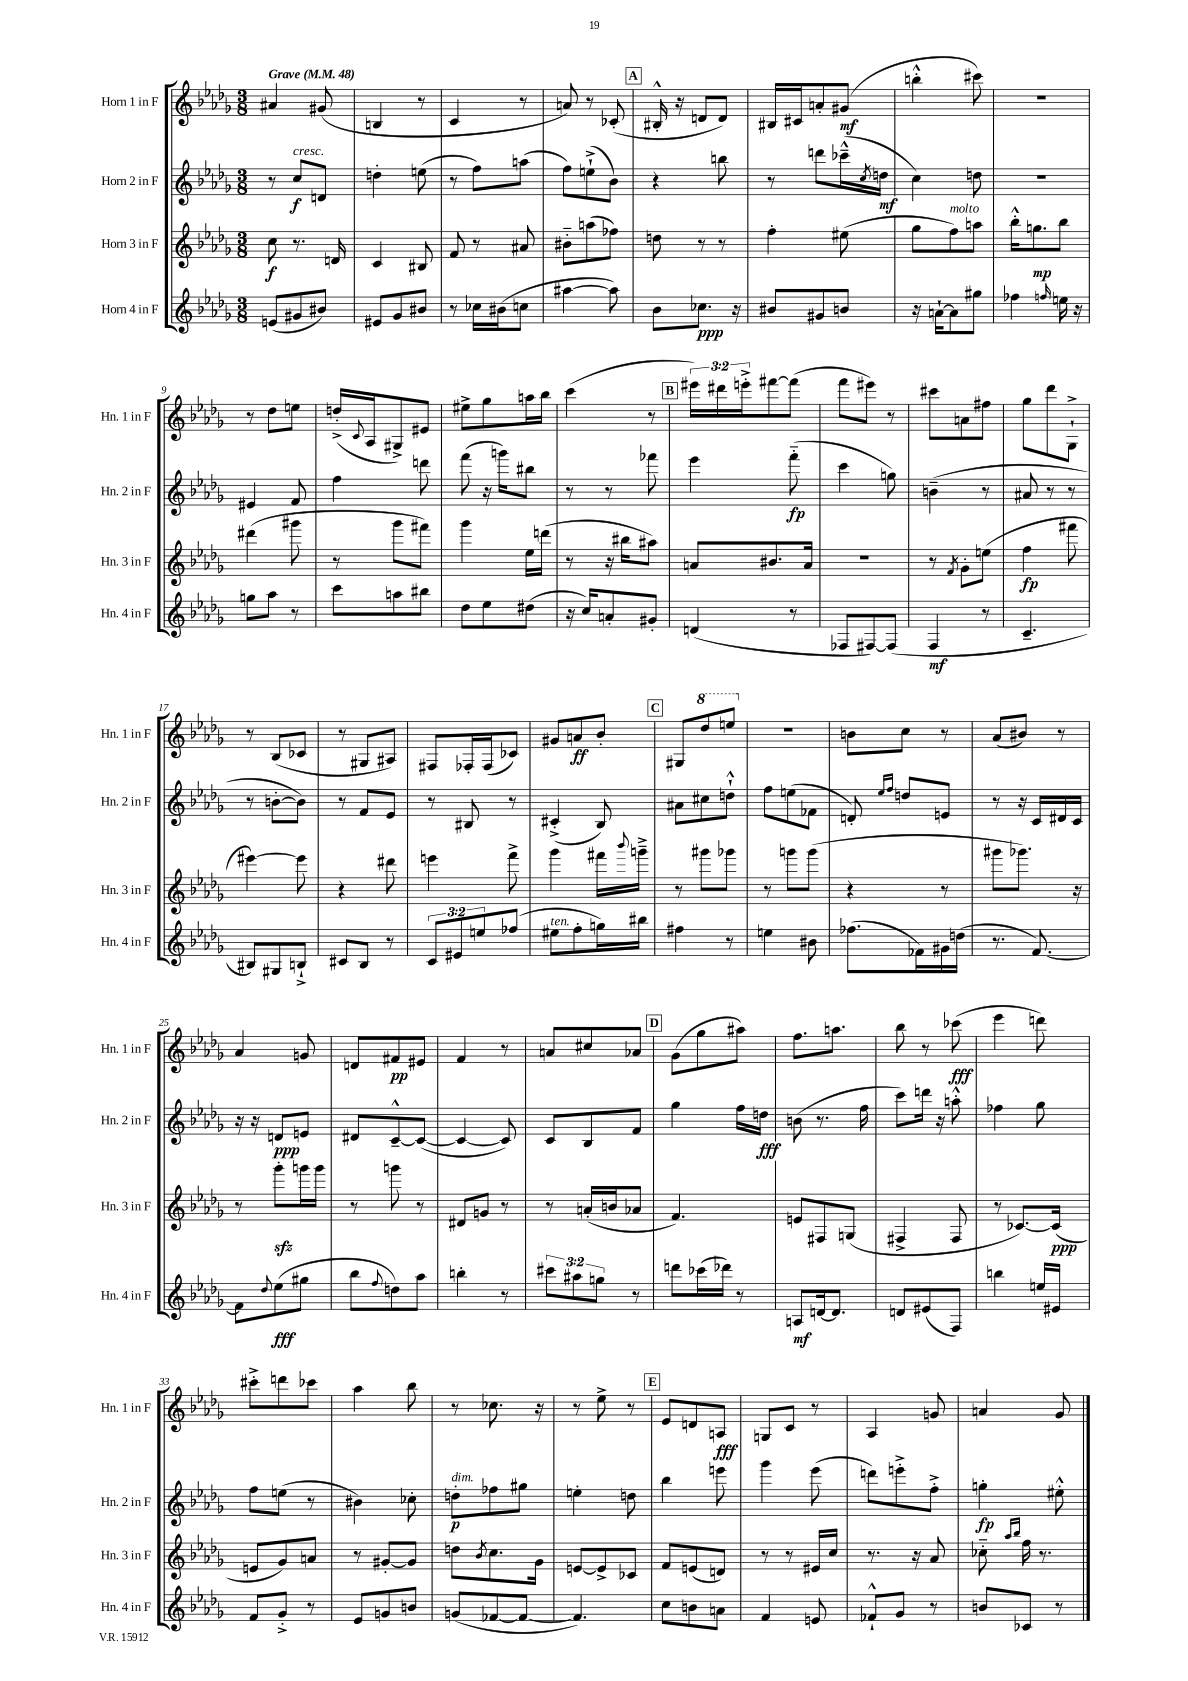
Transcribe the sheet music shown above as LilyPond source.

<<
\new StaffGroup <<
\new Staff = "s0" \with { instrumentName = "Horn 1 in F" shortInstrumentName = "Hn. 1 in F" } {
    \clef treble \key des \major \numericTimeSignature \time 3/8 \override Staff.TupletNumber.text = #tuplet-number::calc-fraction-text \tempo "Grave" 4 = 48
    ais'4 gis'8( |
    b4 r8 |
    c'4 r8 |
    a'8) r8 ces'8-.( |
    \mark \markup { \box "A" } bis16-.-^ r16 d'8 d'8) |
    bis16 cis'16 a'8-. gis'8\mf( |
    b''4-.-^ cis'''8) |
    R4. |
    r8 des''8 e''8 |
    d''16-.->( \appoggiatura { c'8 } aes16 gis8->) eis'8 |
    eis''8-> ges''8 a''16 bes''16 |
    c'''4( r8 |
    \mark \markup { \box "B" } \tuplet 3/2 { eis'''16) dis'''16 e'''16-.-> } fis'''8~ fis'''8( |
    f'''8 eis'''8) r8 |
    cis'''8 a'8 fis''8 |
    ges''8 des'''8 ges8-!-> |
    r8 bes8( ces'8 |
    r8 gis8 ais8) |
    fis8 fes16-. fes16( ces'8) |
    gis'8 a'8\ff bes'8-. |
    \mark \markup { \box "C" } gis8 \ottava #1 des'''8 e'''8 \ottava #0 |
    R4. |
    b'8 c''8 r8 |
    aes'8( bis'8) r8 |
    aes'4 g'8 |
    d'8 fis'8\pp eis'8 |
    f'4 r8 |
    a'8 cis''8 aes'8 |
    \mark \markup { \box "D" } ges'8( ges''8 ais''8) |
    f''8. a''8. |
    bes''8 r8 ces'''8\fff( |
    ees'''4 d'''8) |
    cis'''8-.-> d'''8 ces'''8 |
    aes''4 bes''8 |
    r8 ces''8. r16 |
    r8 ees''8-> r8 |
    \mark \markup { \box "E" } ees'8 d'8 a8\fff |
    g8 c'8 r8 |
    aes4 g'8 |
    a'4 ges'8 \bar "|." |
}
\new Staff = "s1" \with { instrumentName = "Horn 2 in F" shortInstrumentName = "Hn. 2 in F" } {
    \clef treble \key des \major \numericTimeSignature \time 3/8
    r8 c''8\f^\markup { \italic "cresc." } d'8 |
    d''4-. e''8( |
    r8 f''8) a''8( |
    f''8) e''8-!->( bes'8) |
    \mark \markup { \box "A" } r4 b''8 |
    r8 d'''8 ces'''16---^( \acciaccatura { c''8 } d''16\mf |
    c''4) d''8 |
    R4. |
    eis'4 f'8 |
    f''4 d'''8 |
    f'''8( r16 g'''16) bis''8 |
    r8 r8 fes'''8 |
    \mark \markup { \box "B" } ees'''4 f'''8-_\fp( |
    c'''4 g''8) |
    b'4--( r8 |
    ais'8 r8 r8 |
    r8 b'8~-. b'8) |
    r8 f'8 ees'8 |
    r8 bis8 r8 |
    cis'4-.->( bes8) |
    \mark \markup { \box "C" } ais'8 cis''8 d''8-!-^ |
    f''8 e''8( fes'8 |
    d'8-.) \grace { ees''16 f''16 } d''8 e'8 |
    r8 r16 c'16 dis'16 c'16 |
    r16 r16 d'8\ppp e'8 |
    dis'8 c'8~---^ c'8~( |
    c'4~ c'8) |
    c'8 bes8 f'8 |
    \mark \markup { \box "D" } ges''4 f''16 d''16\fff |
    b'8( r8. f''16 |
    c'''8) d'''16 r16 a''8-.-^ |
    fes''4 ges''8 |
    f''8 e''8( r8 |
    bis'4) ces''8-. |
    d''8-.\p^\markup { \italic "dim." } fes''8 gis''8 |
    e''4-. d''8 |
    \mark \markup { \box "E" } bes''4 e'''8 |
    ges'''4 ees'''8( |
    d'''8) e'''8-.-> f''8-.-> |
    g''4-.\fp eis''8-.-^ \bar "|." |
}
\new Staff = "s2" \with { instrumentName = "Horn 3 in F" shortInstrumentName = "Hn. 3 in F" } {
    \clef treble \key des \major \numericTimeSignature \time 3/8
    c''8\f r8. d'16 |
    c'4 bis8 |
    f'8 r8 ais'8 |
    bis'8-_ a''8( fes''8) |
    \mark \markup { \box "A" } d''8 r8 r8 |
    f''4-. eis''8( |
    ges''8 f''8^\markup { \italic "molto" }) a''8 |
    bes''16-.-^ g''8.\mp bes''8 |
    dis'''4( gis'''8 |
    r8 ges'''8 fis'''8) |
    ges'''4 ees''16 d'''16( |
    r8 r16 bis''16 ais''8) |
    \mark \markup { \box "B" } a'8 bis'8. a'16 |
    r4. |
    r8 \acciaccatura { f'8 } ges'8-. e''8( |
    f''4\fp fis'''8 |
    eis'''4~) eis'''8 |
    r4 dis'''8 |
    e'''4 f'''8-> |
    ges'''4 fis'''16 \appoggiatura { bes'''8 } g'''16---> |
    \mark \markup { \box "C" } r8 gis'''8 ges'''8 |
    r8 g'''8 g'''8( |
    r4 r8 |
    gis'''8 ges'''8.) r16 |
    r8 ges'''8-.\sfz g'''16 g'''16 |
    r8 g'''8 r8 |
    dis'8 g'8 r8 |
    r8 a'16-.( b'16 aes'8 |
    \mark \markup { \box "D" } f'4.) |
    e'8 fis8 g8( |
    fis4-> fis8 |
    r8 ces'8.~) ces'16\ppp( |
    e'8 ges'8) a'8 |
    r8 gis'8~-. gis'8 |
    d''8 \acciaccatura { bes'8 } c''8. ges'16 |
    e'8~ e'8-> ces'8 |
    \mark \markup { \box "E" } f'8 e'8( d'8) |
    r8 r8 eis'16 c''16 |
    r8. r16 aes'8 |
    ces''8-_ \grace { aes''16 bes''16 } f''16 r8. \bar "|." |
}
\new Staff = "s3" \with { instrumentName = "Horn 4 in F" shortInstrumentName = "Hn. 4 in F" } {
    \clef treble \key des \major \numericTimeSignature \time 3/8 \override Staff.TupletNumber.text = #tuplet-number::calc-fraction-text
    e'8( gis'8 bis'8) |
    eis'8 ges'8 bis'8 |
    r8 ces''16 bis'16( c''8 |
    ais''4~ ais''8) |
    \mark \markup { \box "A" } bes'8 ces''8.\ppp r16 |
    bis'8 gis'8 b'8 |
    r16 a'16~-! a'8 gis''8 |
    fes''4 \grace { f''16 } e''16 r16 |
    g''8 aes''8 r8 |
    c'''8 a''8 bis''8 |
    des''8 ees''8 dis''8( |
    r16 c''16) a'8-. gis'8-. |
    \mark \markup { \box "B" } d'4( r8 |
    fes8 fis8~) fis8( |
    f4\mf r8 |
    c'4.-- |
    bis8) gis8 b8-!-> |
    cis'8 bes8 r8 |
    \tuplet 3/2 { c'8 eis'8 e''8 } fes''8( |
    eis''8^\markup { \italic "ten." } f''8-. g''16) bis''16 |
    \mark \markup { \box "C" } fis''4 r8 |
    e''4 bis'8 |
    fes''8.( fes'16) gis'16 d''16( |
    r8. f'8.~) |
    f'8 \appoggiatura { des''8 } ees''8\fff( gis''8 |
    bes''8 \appoggiatura { f''8 } d''8) aes''8 |
    b''4-. r8 |
    \tuplet 3/2 { cis'''8 ais''8 g''8 } r8 |
    \mark \markup { \box "D" } d'''8 ces'''16( des'''16) r8 |
    a8\mf d'16~ d'8. |
    d'8 eis'8( f8) |
    b''4 e''16 eis'16 |
    f'8 ges'8-.-> r8 |
    ees'8 g'8 b'8 |
    g'8( fes'8~ fes'8~ |
    fes'4.) |
    \mark \markup { \box "E" } c''8 b'8 a'8 |
    f'4 e'8 |
    fes'8-!-^ ges'8 r8 |
    b'8 ces'8 r8 \bar "|." |
}
>>
>>
